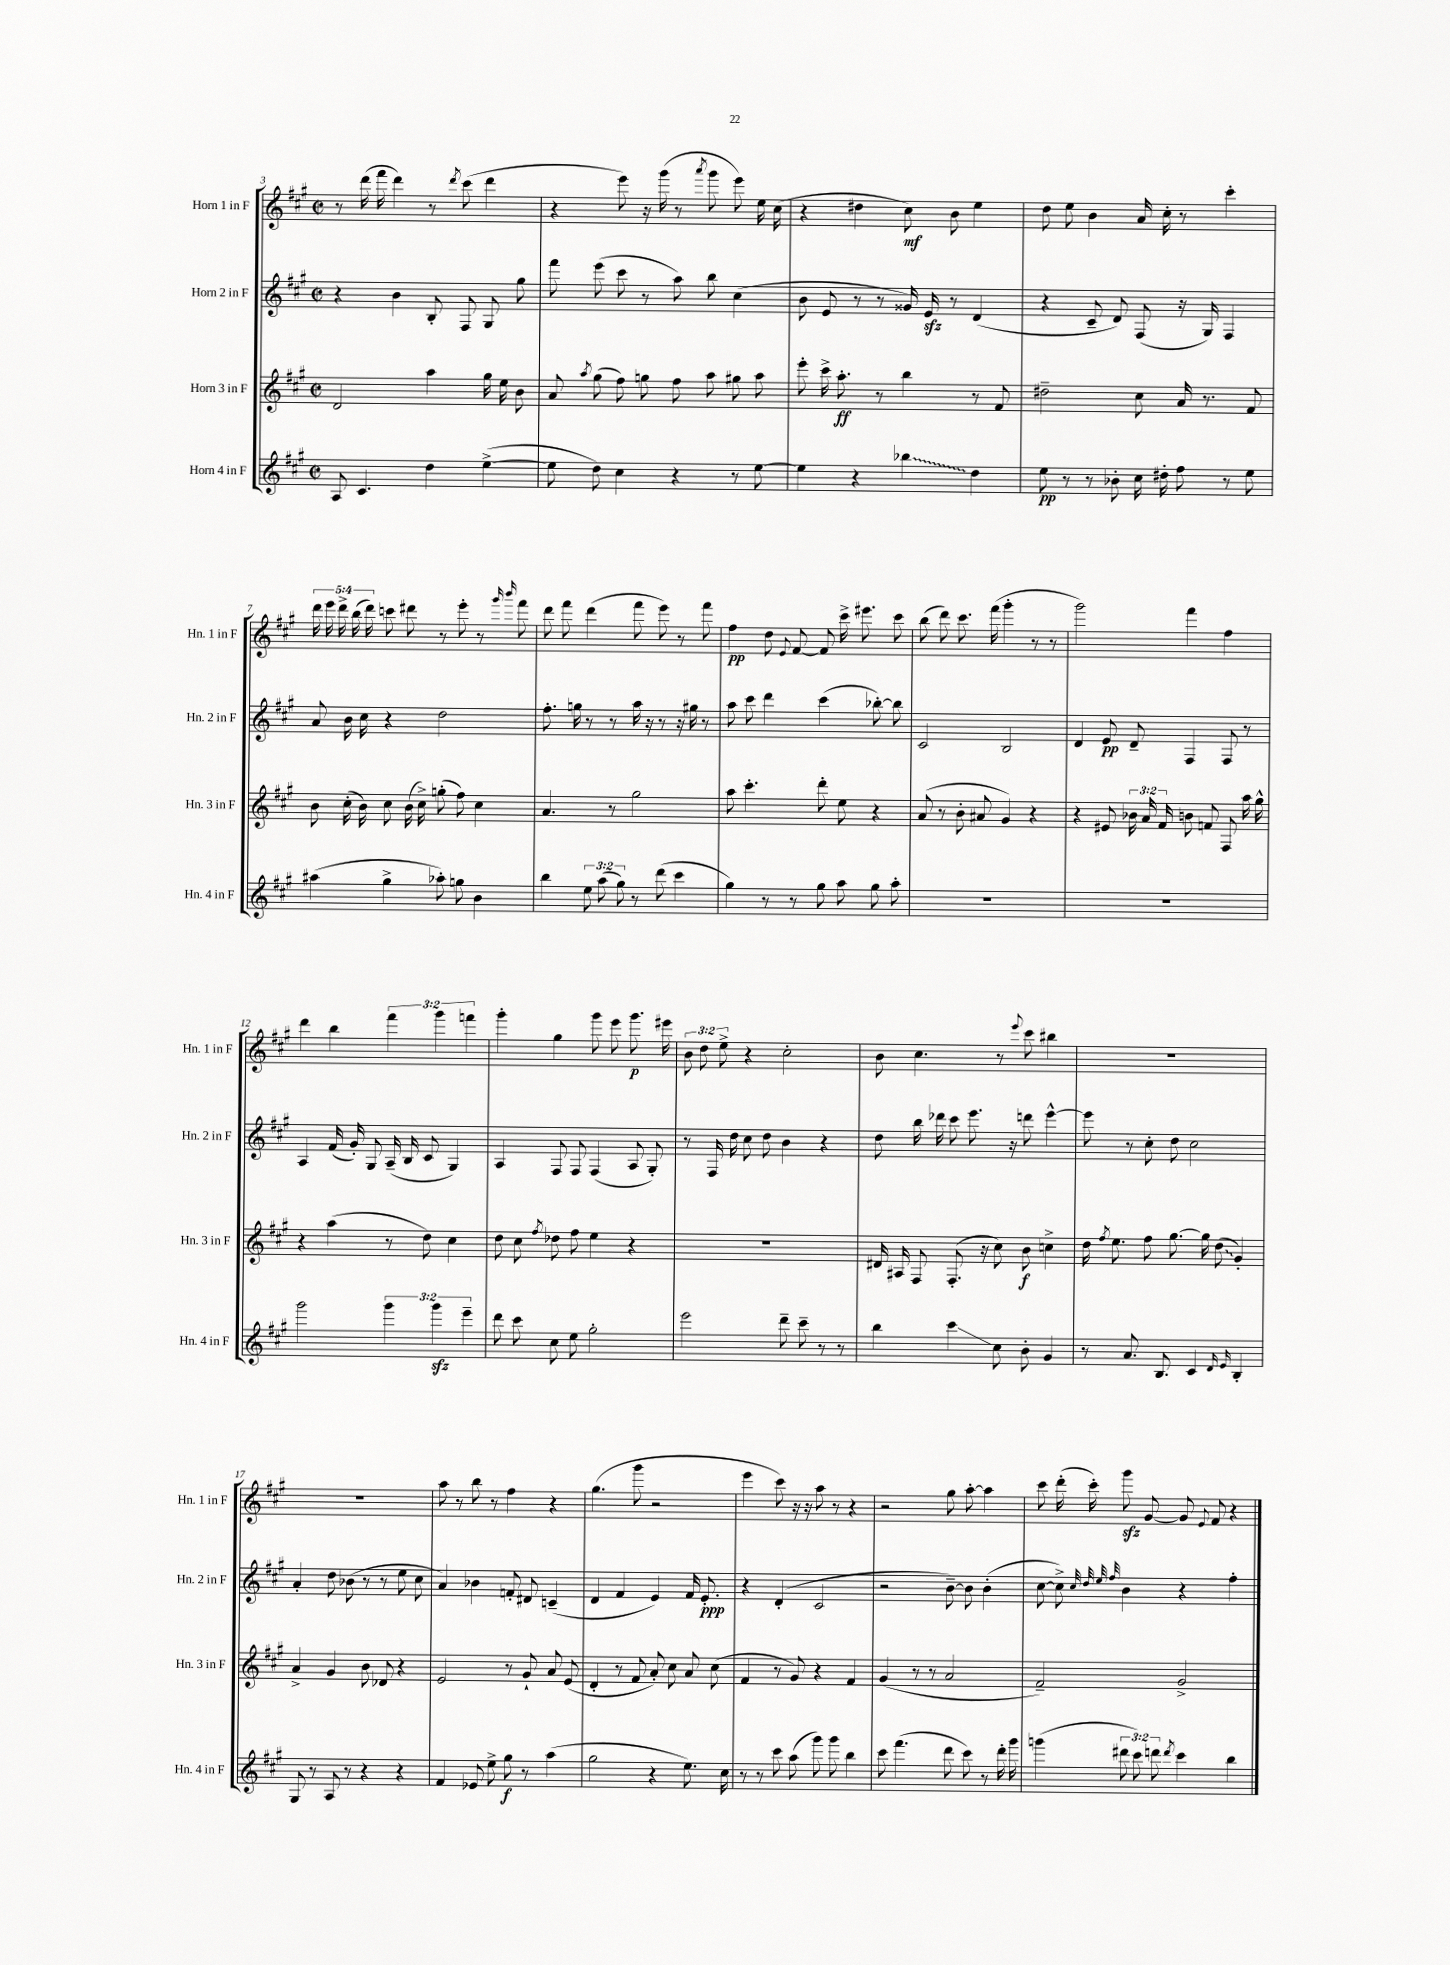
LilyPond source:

<<
\new StaffGroup <<
\new Staff = "s0" \with { instrumentName = "Horn 1 in F" shortInstrumentName = "Hn. 1 in F" } {
    \clef treble \key a \major \defaultTimeSignature \time 2/2 \override Staff.TupletNumber.text = #tuplet-number::calc-fraction-text
    \autoBeamOff r8 d'''16( fis'''16 d'''4) r8 \acciaccatura { d'''8 } cis'''8( d'''4 |
    r4 e'''8) r16 gis'''16( r8 \acciaccatura { a'''8 } gis'''8 e'''8) e''16 cis''16( |
    r4 dis''4 cis''8\mf) b'8 e''4 |
    d''8 e''8 b'4 a'16 cis''16-. r8 cis'''4-. |
    \tuplet 5/4 { d'''16 e'''16 d'''16-> b''16( d'''16) } c'''8 dis'''8 r8 e'''8-. r8 \grace { gis'''16 b'''16 } fis'''8 |
    d'''8 fis'''8 d'''4( fis'''8 e'''8) r8 fis'''8 |
    fis''4\pp d''8 \appoggiatura { e'8 } fis'8~ fis'8 cis'''16-> eis'''8. cis'''8 |
    b''8( d'''8) cis'''8. fis'''16( gis'''4-. r8 r8 |
    gis'''2) fis'''4 fis''4 |
    d'''4 b''4 \tuplet 3/2 { fis'''4 gis'''4 f'''4 } |
    gis'''4-. gis''4 gis'''8 e'''8 gis'''8.\p eis'''16 |
    \tuplet 3/2 { b'8 d''8 e''8-> } r4 cis''2-. |
    b'8 cis''4. r8 \appoggiatura { e'''8 } cis'''8 bis''4 |
    R1 |
    R1 |
    a''8 r8 b''8 r8 fis''4 r4 |
    gis''4.( gis'''8 r2 |
    e'''4 cis'''8) r16 r16 a''8 r8 r4 |
    r2 gis''8 a''8~-. a''4 |
    cis'''8 d'''16-.( cis'''16-.) gis'''8\sfz gis'8~ gis'8 \appoggiatura { e'8 } fis'8 r4 \bar "|." |
}
\new Staff = "s1" \with { instrumentName = "Horn 2 in F" shortInstrumentName = "Hn. 2 in F" } {
    \clef treble \key a \major \defaultTimeSignature \time 2/2
    \autoBeamOff r4 b'4 b8-. fis8 gis8 gis''8 |
    fis'''8 e'''8( cis'''8 r8 a''8) b''8 cis''4( |
    b'8 e'8 r8 r8 gisis'16) e'16\sfz r8 d'4( |
    r4 cis'8-- d'8) fis8( r16 gis16) fis4 |
    a'8 b'16 cis''16 r4 d''2 |
    fis''8.-. g''16 r8 r8 a''16 r16 r8 r16 gis''16 r8 |
    a''8 cis'''8 d'''4 cis'''4( bes''8~-.) bes''8 |
    cis'2 b2 |
    d'4 e'8\pp d'8-- fis4 fis8 r8 |
    a4 fis'16( gis'16-.) gis8 a16--( b16 cis'8 gis4) |
    a4 fis8 fis8 fis4( a8 gis8-.) |
    r8 fis16 d''16 cis''8 d''8 b'4 r4 |
    d''8 b''16 des'''16 cis'''8 e'''8. r16 d'''8 e'''4~-^ |
    e'''8 r8 cis''8-. d''8 cis''2 |
    a'4-. d''8 bes'8( r8 r8 e''8 cis''8 |
    a'4) bes'4 f'8-. dis'8 c'4--( |
    d'4 fis'4 e'4) fis'16 e'8.-.\ppp |
    r4 d'4-.( cis'2 |
    r2 b'8~--) b'8 b'4-.( |
    cis''8~ cis''8->) \grace { cis''32 d''32 e''32 fis''32 } b'4 r4 fis''4-. \bar "|." |
}
\new Staff = "s2" \with { instrumentName = "Horn 3 in F" shortInstrumentName = "Hn. 3 in F" } {
    \clef treble \key a \major \defaultTimeSignature \time 2/2 \override Staff.TupletNumber.text = #tuplet-number::calc-fraction-text
    \autoBeamOff d'2 a''4 gis''16 e''16 b'8 |
    a'8 \acciaccatura { a''8 } gis''8( fis''8) g''8 fis''8 a''8 gis''8 a''8 |
    e'''8-. cis'''16-> a''8.-.\ff r8 b''4 r8 fis'8 |
    dis''2-- cis''8 a'16 r8. fis'8 |
    b'8 cis''16-.( b'16) cis''8 b'16( cis''16->) g''8-.( fis''8) cis''4 |
    a'4. r8 gis''2 |
    a''8 cis'''4.-. d'''8-. e''8 r4 |
    a'8( r8 b'8-. ais'8 gis'4) r4 |
    r4 eis'8 \tuplet 3/2 { bes'16 a'16 fis'16 } b'8 f'8 fis8 a''16 gis''16-^ |
    r4 a''4( r8 d''8) cis''4 |
    d''8 cis''8 \acciaccatura { fis''8 } des''8 fis''8 e''4 r4 |
    R1 |
    dis'16 ais16 fis8 fis8.-.( r16 cis''8) b'8\f c''4-> |
    d''16 \acciaccatura { fis''8 } e''8. fis''8 gis''8.~ gis''16 \once \override Glissando.style = #'zigzag d''8\glissando( gis'4-.) |
    a'4-> gis'4 b'8 des'8 r4 |
    e'2 r8 gis'8-! a'8 e'8( |
    d'4-. r8 fis'8 a'8-.) cis''8 a'8 cis''8( |
    fis'4 r8 gis'8) r4 fis'4 |
    gis'4( r8 r8 a'2 |
    fis'2--) gis'2-> \bar "|." |
}
\new Staff = "s3" \with { instrumentName = "Horn 4 in F" shortInstrumentName = "Hn. 4 in F" } {
    \clef treble \key a \major \defaultTimeSignature \time 2/2 \override Staff.TupletNumber.text = #tuplet-number::calc-fraction-text
    \autoBeamOff a8 cis'4. d''4 e''4~->( |
    e''8 d''8) cis''4 r4 r8 e''8~ |
    e''4 r4 \once \override Glissando.style = #'zigzag bes''4\glissando d''4 |
    e''8\pp r8 r8 bes'8-. cis''16 dis''16-. fis''8 r8 e''8 |
    ais''4( gis''4-> aes''8-.) g''8 b'4 |
    b''4 \tuplet 3/2 { e''8 a''8( gis''8) } r8 d'''8( cis'''4 |
    gis''4) r8 r8 gis''8 a''8 gis''8 a''8-. |
    R1 |
    R1 |
    gis'''2 \tuplet 3/2 { gis'''4 gis'''4\sfz e'''4-- } |
    d'''8 cis'''8 cis''8 e''8 gis''2-. |
    e'''2 d'''8-- cis'''8-- r8 r8 |
    b''4 cis'''4\glissando cis''8 b'8-. gis'4 |
    r8 a'8. b8. cis'4 \grace { d'16 e'16 } b4-. |
    gis8 r8 a8 r8 r4 r4 |
    fis'4 ees'8 e''8-> gis''8\f r8 a''4( |
    gis''2 r4 e''8.) cis''16 |
    r8 r8 cis'''8 a''8( gis'''8) gis'''8 b''4 |
    cis'''8 fis'''4.( d'''8 cis'''8) r8 d'''16-. gis'''16 |
    g'''4( \tuplet 3/2 { dis'''8 cis'''8) d'''8 } \acciaccatura { d'''8 } cis'''4 b''4 \bar "|." |
}
>>
>>
\layout { \context { \Score currentBarNumber = #3 } }
